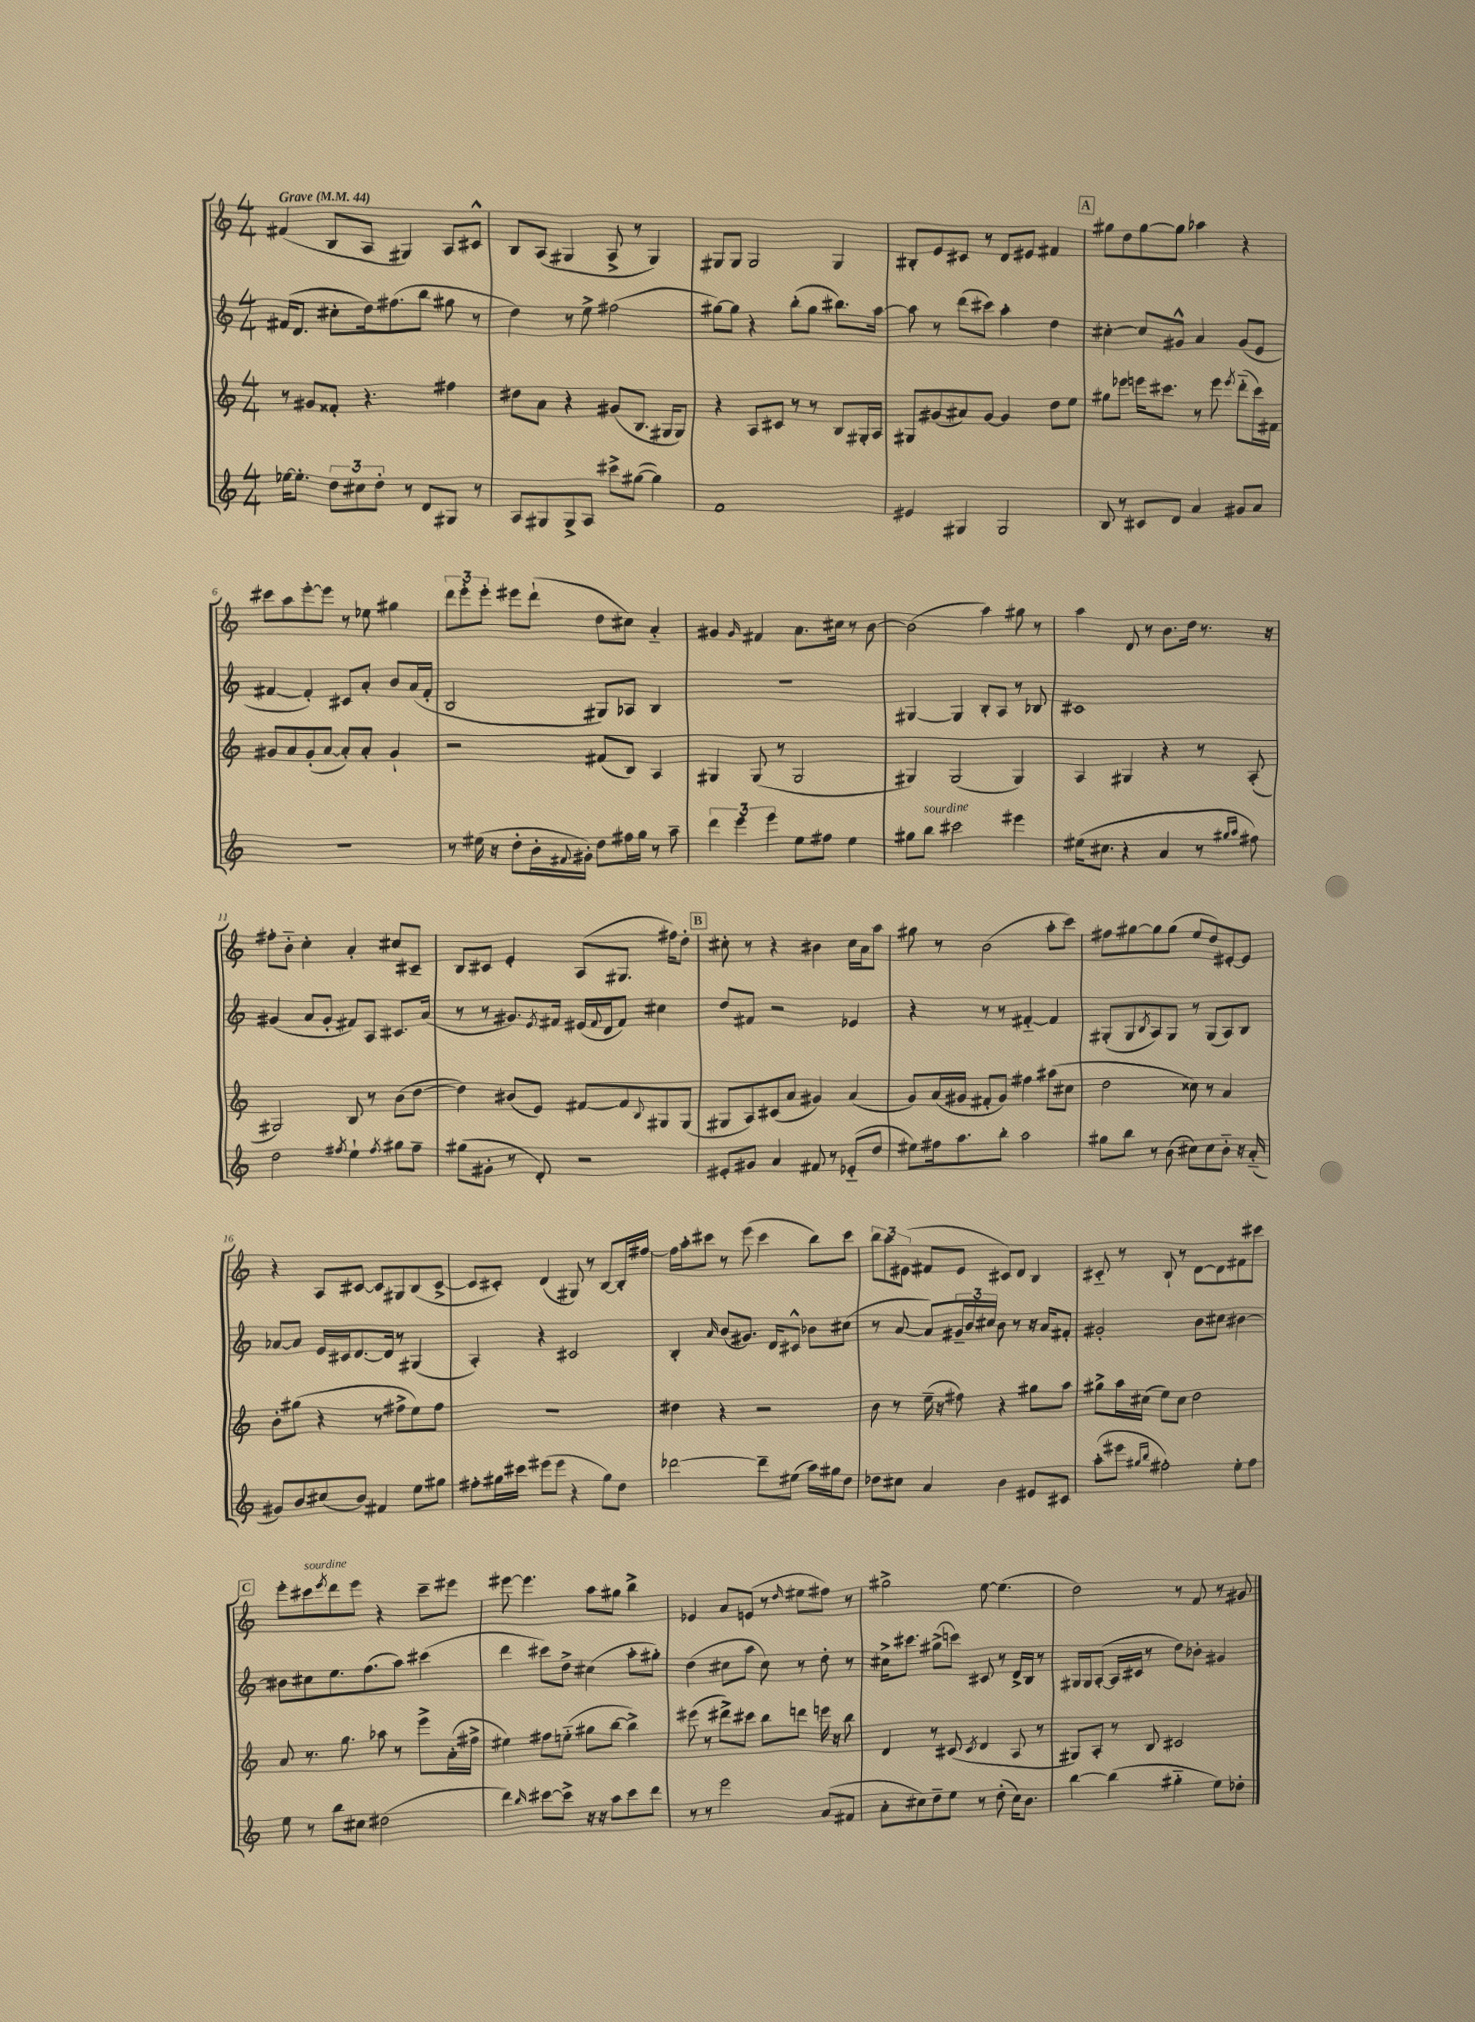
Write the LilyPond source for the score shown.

<<
\new StaffGroup <<
\new Staff = "s0" {
    \clef treble \key c \major \numericTimeSignature \time 4/4 \tempo "Grave" 4 = 44
    fis'4( b8 a8 gis4) a8 cis'8-^ |
    b8 a8( gis4 a8-> r8 gis4) |
    gis8 gis8 gis2 gis4 |
    bis8-. e'8 cis'8 r8 d'8 eis'8 fis'4 |
    \mark \markup { \box "A" } gis''8 d''8 gis''8~ gis''8 aes''4 r4 |
    cis'''8 a''8 e'''8~-. e'''8 r8 ees''8 gis''4 |
    \tuplet 3/2 { d'''8 e'''8-. e'''8-. } eis'''8 d'''8-!( d''8 cis''8) a'4-_ |
    gis'4 \grace { gis'16 } fis'4 a'8. cis''16 r8 b'8~ |
    b'2( a''4) gis''8 r8 |
    a''4 d'8 r8 b'8. d''16 r8. r16 |
    fis''8-. b'8-_ c''4-. a'4-. cis''8 cis'8-- |
    b8 cis'8 e'4-. a8( gis8. fis''16) d''8-. |
    \mark \markup { \box "B" } cis''8-. r8 r4 bis'4 cis''16 a'16 a''8 |
    gis''8 r8 b'2( a''8-. c'''8) |
    fis''8 gis''8~ gis''8 gis''8( e''8 d''8) eis'8~-. eis'8 |
    r4 a8 cis'8~ cis'8 gis8 b8( cis'8~-> |
    cis'8 cis'8-.) d'4( gis8) r8 b8~ b16-. fis''16~ |
    fis''16 a''16-. cis'''8 r8 e'''8( cis'''4 b''8) cis'''8 |
    \tuplet 3/2 { b''8 a''8 eis'8( } fis'8 eis'8 cis'8) d'8 b4 |
    cis'8-_ r8 b8-! r8 d'8~ d'8 fis'8 cis'''8 |
    \mark \markup { \box "C" } e'''8-. cis'''8^\markup { \italic "sourdine" } \acciaccatura { e'''8 } d'''8 e'''8 r4 cis'''8-- eis'''8 |
    eis'''8~ eis'''4. a''8 gis''8 b''4-> |
    ees'4 a'8 e'8( r8 \grace { d''16 } eis''8 fis''8) r8 |
    gis''2-> e''8~ e''4.( |
    d''2) r8 f'8 r8 gis'8 \bar "|." |
}
\new Staff = "s1" {
    \clef treble \key c \major \numericTimeSignature \time 4/4
    fis'16( d'8. cis''8-. d''16) fis''8.( b''8 gis''8 r8 |
    d''4) r8 e''8-> fis''2( |
    gis''8~) gis''8 r4 b''8-.( gis''8 bis''8.) a''16~ |
    a''8 r8 d'''8( cis'''8) a''4-. d''4 |
    \mark \markup { \box "A" } cis''4~-. cis''8 gis'8-^ a'4 gis'8( e'8 |
    fis'4~ fis'4-.) cis'8 a'8-. b'8 a'16( fis'16-. |
    b2 gis8) aes8 b4 |
    R1 |
    gis4~ gis4 b8-. a8 r8 bes8 |
    cis'1 |
    gis'4( a'8 gis'8-. fis'8) a8 cis'8. a'16( |
    r8 r8 gis'8.) \acciaccatura { e'8 } fis'16 eis'16( \appoggiatura { fis'8 } d'16 fis'8) cis''4 |
    \mark \markup { \box "B" } d''8 fis'8 r2 ees'4 |
    r4 r8 r8 fis'4~-_ fis'4 |
    gis8-.( gis8 \acciaccatura { b8 } a8) gis8 r8 gis8( a8) b8 |
    aes'8~ aes'8 e'16 cis'16 d'8.~ d'16 r8 gis4( |
    a4-.) r4 cis'2 |
    b4-. \grace { a'16 } b'8( gis'8.) d'16 cis'8-^ bes'8 cis''8( |
    r8 a'8~ a'8) \tuplet 3/2 { gis'16-- b'16 cis''16 } b'8 r8 r16 a'16 fis'8-. |
    gis'2-. b'8 cis''8 bis'4~ |
    \mark \markup { \box "C" } bis'8 cis''8 e''8. f''8.( a''8) cis'''4( |
    d'''4 cis'''8) d''8-> cis''4( a''8-. gis''8-.) |
    d''4( cis''8 a''8 cis''8) r8 d''8-. r8 |
    cis''16-> cis'''8. gis''8->( c'''8) cis'8 r8 d'16-> b16 r8 |
    gis16 gis16 a8~-.( a16 cis'16 r8 d''8) bes'8-. gis'4 \bar "|." |
}
\new Staff = "s2" {
    \clef treble \key c \major \numericTimeSignature \time 4/4
    r8 gis'8 fisis'8-. r4. fis''4 |
    dis''8 a'8 r4 gis'8( b8. gis16 gis8) |
    r4 a8 cis'8 r8 r8 b8 gis16-. a16 |
    gis8 gis'8( ais'8) gis'8~ gis'4 d''8 e''8 |
    \mark \markup { \box "A" } gis''8 ees'''8 e'''16 cis'''8. r8 e'''8 \acciaccatura { e'''8 } d'''8-_( cis'''16) fis'16 |
    gis'8 a'8 gis'8-.( a'8~ a'8-.) a'8-. gis'4-! |
    r2 fis'8( b8) a4 |
    gis4 gis8( r8 gis2 |
    gis4) gis2( gis4) |
    a4 gis4 r4 r8 a8-.( |
    gis2) b8 r8 b'8( d''8~ |
    d''4) bis'8( e'8) fis'8~ fis'8 \appoggiatura { b8 } gis8 gis8( |
    \mark \markup { \box "B" } gis8 a8) cis'8( a'8 gis'4) a'4( |
    g'8) a'16( gis'16 fis'8-. gis'8) fis''4 ais''8( cis''8 |
    d''2 cisis''8) r8 a'4 |
    b'8-. gis''8( r4 r8 fis''8-> e''8) fis''8 |
    r1 |
    dis''4 r4 r2 |
    b'8 r8 e''16--( r16 fis''8) r4 gis''8 a''8 |
    gis''8-> a''16 cis''16( e''8) cis''8 d''2 |
    \mark \markup { \box "C" } a'8 r8. g''8. aes''8 r8 e'''8-> a'16-.( fis''16-> |
    eis''4) fis''8 e''8-_( gis''8 b''8~ b''4->) |
    eis'''8( r8 dis'''8->) cis'''8 b''8 d'''8 e'''16 r16 b''8 |
    d'4 r8 cis'8( \acciaccatura { cis'8 } d'4 a8 r8 |
    gis8) a8-. r8 b8 cis'2 \bar "|." |
}
\new Staff = "s3" {
    \clef treble \key c \major \numericTimeSignature \time 4/4
    ees''16~ ees''8.-. \tuplet 3/2 { d''8 cis''8 d''8-. } r8 d'8 gis8 r8 |
    a8 gis8 gis8-> a8 cis'''8-> gis''8~( gis''4) |
    f'1 |
    eis'4 gis4 gis2 |
    \mark \markup { \box "A" } b8 r8 cis'8 d'8 a'4 gis'8 a'8 |
    R1 |
    r8 eis''16( r16 d''8-. b'16-. \appoggiatura { fis'8 } gis'16-.) d''8 fis''16 g''16 r8 a''8-- |
    \tuplet 3/2 { d'''4 e'''4 e'''4 } e''8 fis''8 e''4 |
    gis''8 b''8^\markup { \italic "sourdine" } cis'''2 eis'''4 |
    eis''16( cis''8. r4 a'4 r8 \grace { gis''16 a''16 } fis''8) |
    d''2 \acciaccatura { fis''8 } e''4-! \acciaccatura { fis''8 } gis''8 fis''8-- |
    gis''8( gis'8-. r8 d'8-.) r2 |
    \mark \markup { \box "B" } eis'8-. gis'8 a'4 fis'8 r8 ees'8-_( d''8 |
    eis''8) fis''16 a''8. b''8-. a''2 |
    gis''8 b''8 r8 b'8( cis''8) cis''8 b'8-_ r16 a'16-_( |
    gis'8) b'8 cis''8( b'8) fis'4 e''8 gis''8 |
    fis''8-. gis''16 cis'''16 eis'''8( eis'''8 r4 gis''8) d''8 |
    des'''2~ des'''8-- eis''8( a''16) gis''16 d''8 |
    des''8 cis''8 a'4 b'4 eis'8 cis'8 |
    a''8-.( eis'''8 \grace { gis''16 b''16 } fis''2-.) e''8-. fis''8 |
    \mark \markup { \box "C" } e''8 r8 b''8 cis''8 dis''2( |
    d'''4) \grace { b''16 } cis'''8~ cis'''8-> r16 r16 a''8 cis'''8 d'''8 |
    r8 r8 e'''2 a'8( fis'8 |
    a'8-. cis''8) d''8-- e''8 r8 d''8-.( cis''16) b'8. |
    b''4~ b''4( gis''4-_ e''8) des''8-. \bar "|." |
}
>>
>>
